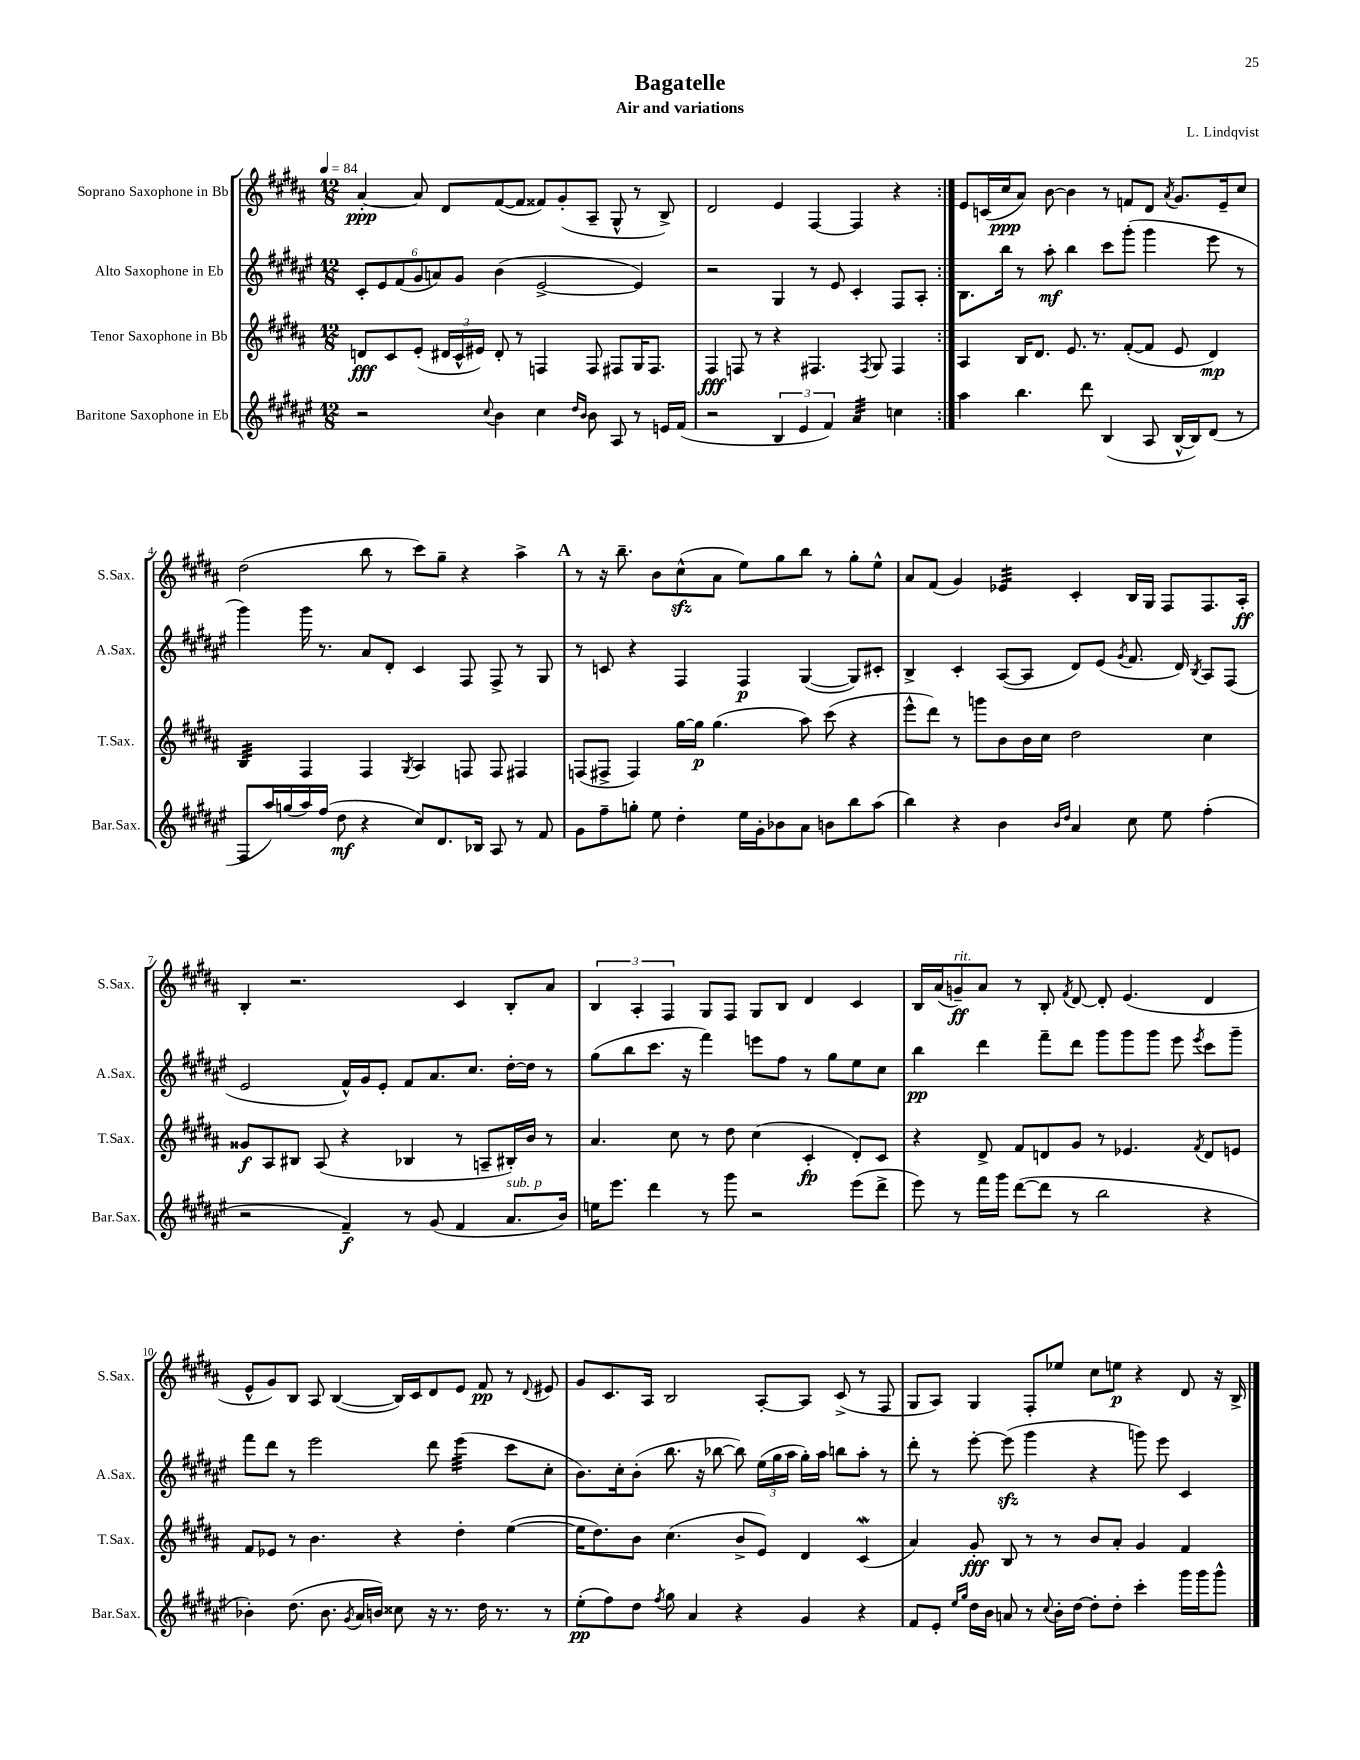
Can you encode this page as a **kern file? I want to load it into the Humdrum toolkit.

**kern	**kern	**kern	**kern
*staff4	*staff3	*staff2	*staff1
*clefG2	*clefG2	*clefG2	*clefG2
*k[f#c#g#d#a#e#]	*k[f#c#g#d#a#]	*k[f#c#g#d#a#e#]	*k[f#c#g#d#a#]
*M12/8	*M12/8	*M12/8	*M12/8
*MM84	*MM84	*MM84	*MM84
2r	8d	12c#'	[4a#'
.	.	12e#	.
.	8c#	.	.
.	.	(12f#	.
.	(8e'	12g#	8a#]
.	.	12a)	.
.	24d#	.	8d#
.	24c#^^	12g#	.
.	24e#)	.	.
8qqcc#	.	.	.
4b	8d#'	(4b	([8f#
.	8r	.	8f#]
4cc#	4F	[2e#^	8f##)
.	.	.	(8g#'
16qqdd#	.	.	.
16qqb	.	.	.
8b	8F	.	8A#~
8A#	8F#	.	8G#^^
8r	16G#	4e#])	8r
.	8.F#	.	.
16e	.	.	8B^)
(16f#	.	.	.
=	=	=	=
2r	4F#	2r	2d#
.	8F	.	.
.	8r	.	.
6B	4r	4G#	4e
6e#	.	.	.
.	4.F#	8r	[4F#
6f#)	.	.	.
.	.	8e#	.
4a#	.	4c#'	4F#]
.	8qF#	.	.
.	8G#	.	.
4cc	4F#	8F#	4r
.	.	8A#'	.
=:|!	=:|!	=:|!	=:|!
4aa#	4A#	8.B	8e
.	.	.	(16c
.	.	16bb	16cc#
4.bb	16B	8r	8a#)
.	8.d#	.	.
.	.	8aa#'	[8b
.	8.e	4bb	4b]
8ddd#	.	.	.
.	8.r	.	.
(4B	.	8ccc#	8r
.	([8f#'	(8ggg#'	8f
8A#	8f#]	4ggg#	8d#
.	.	.	8qa#
[16B^^	8e	.	8.g#
16B])	.	.	.
(8d#	4d#)	8eee#	.
.	.	.	16e~
8r	.	8r	8cc#
=	=	=	=
8F#	4B	4ggg#)	(2dd#
16aa#)	.	.	.
(16gg	.	.	.
16aa#)	4F#	16ggg#	.
(16ff#	.	8.r	.
8dd#	.	.	.
4r	4F#	8a#	8bb
.	.	8d#'	8r
.	8qG#	.	.
8cc#)	4A#	4c#	8ccc#)
8.d#	.	.	8gg#~
.	8F	8F#	4r
16B-	.	.	.
8A#	8F	8F#^	.
8r	4F#	8r	4aa#^
8f#	.	8G#	.
=	=	=	=
8g#	(8F	8r	8r
8ff#~	8F#^	8c	16r
.	.	.	8.bb~
8gg'	4F#)	4r	.
8ee#	.	.	8b
4dd#'	[16gg#	4F#	(8cc#^^
.	16gg#]	.	.
.	(4.gg#	.	8a#
16ee#	.	4F#	8ee)
16g#'	.	.	.
8b-	.	.	8gg#
8a#	8aa#)	([4G#	8bb
8b	(8ccc#	.	8r
8bb	4r	8G#])	8gg#'
(8aa#	.	8c#'	8ee^^
=	=	=	=
4bb)	8eee^^	4B^	8a#
.	8ddd#)	.	(8f#
4r	8r	4c#'	4g#)
.	8ggg	.	.
4b	8b	([8A#	4e-
.	16b	8A#]	.
.	16cc#	.	.
16qqb	.	.	.
16qqdd#	.	.	.
4a#	2dd#	8d#)	4c#'
.	.	(8e#	.
.	.	8qg#	.
8cc#	.	8.f#	16B
.	.	.	16G#
8ee#	.	.	8F#
.	.	16d#)	.
.	.	8qB	.
(4ff#'	4cc#	8A#	8.F#
.	.	(8F#	.
.	.	.	16A#'
=	=	=	=
2r	8g##	2e#	4B'
.	8A#	.	.
.	8B#	.	2.r
.	(8A#	.	.
4f#~)	4r	16f#^^)	.
.	.	16g#	.
.	.	8e#'	.
8r	4B-	8f#	.
(8g#	.	8.a#	.
4f#	8r	.	4c#
.	.	8.cc#	.
.	8A~	.	.
8.a#	16B#')	[16dd#'	8B'
.	16b	16dd#]	.
.	8r	8r	8a#
16b)	.	.	.
=	=	=	=
16ee	4.a#	(8gg#	6B
8.eee#	.	.	.
.	.	8bb	.
.	.	.	6A#'
4ddd#	.	8.ccc#	.
.	.	.	6F#
.	8cc#	.	.
.	.	16r	.
8r	8r	4fff#)	8G#
8ggg#	8dd#	.	8F#
2r	(4cc#	8eee	8G#
.	.	8ff#	8B
.	4c#'	8r	4d#
.	.	8gg#	.
(8eee#	8d#')	8ee#	4c#
8ddd#^	8c#	8cc#	.
=	=	=	=
8eee#)	4r	4bb	16B
.	.	.	(16a#
8r	.	.	8g~)
16fff#	8d#^	4ddd#	8a#
16ggg#	.	.	.
([8ddd#	8f#	.	8r
8ddd#]	8d	8fff#~	8B'
.	.	.	8qf#
8r	8g#	8ddd#	[8d#
2bb	8r	8ggg#	8d#']
.	4.e-	8ggg#	(4.e
.	.	8ggg#	.
.	.	8eee#	.
.	8qf#	8qeee#	.
4r	8d	8ccc#	4d#
.	8e	8ggg#~	.
=	=	=	=
4b-')	8f#	8fff#	8e^^
.	8e-	8ddd#	8g#)
(8.dd#	8r	8r	8B
.	4.b	2eee#	8A#
8.b-	.	.	.
.	.	.	([4B
8qg#	.	.	.
16a#	.	.	.
16b)	.	.	.
8cc##	4r	.	16B])
.	.	.	16c#
16r	.	8ddd#	8d#
8.r	.	.	.
.	4dd#'	(4eee#	8e
16dd#	.	.	8f#
8.r	.	.	.
.	([4ee	8ccc#	8r
.	.	.	8qqd#
8r	.	8cc#'	8e#
=	=	=	=
(8ee#'	16ee]	8.b)	8g#
.	8.dd#)	.	.
8ff#)	.	.	8.c#
.	.	16cc#'	.
8dd#	8b	(8b'	.
.	.	.	16A#
8qff#	.	.	.
8gg#	(4.cc#	8.bb	2B
4a#	.	.	.
.	.	16r	.
.	.	[8bb-	.
4r	8b^	8bb-])	.
.	8e)	(24ee#	[8A#'
.	.	24gg#	.
.	.	24aa#	.
4g#	4d#	16gg#')	8A#]
.	.	16aa#	.
.	.	8bb	(8c#^
4r	(4c#	8aa#'	8r
.	.	8r	8F#
=	=	=	=
8f#	4a#)	8ddd#'	8G#
8e#'	.	8r	8A#)
16qqee#	.	.	.
16qqgg#	.	.	.
16dd#	8g#'	[8eee#'	4G#
16b	.	.	.
8a	8B	(8eee#]	.
8r	8r	4ggg#	8F#'
8qqcc#	.	.	.
16b'	8r	.	8ee-
[16dd#	.	.	.
8dd#']	8b	4r	8cc#
8dd#'	8a#'	.	8ee
4ccc#'	4g#	8ggg)	4r
.	.	8eee#	.
16ggg#	4f#	4c#	8d#
16ggg#	.	.	.
8ggg#^^	.	.	16r
.	.	.	16B^
==	==	==	==
*-	*-	*-	*-
